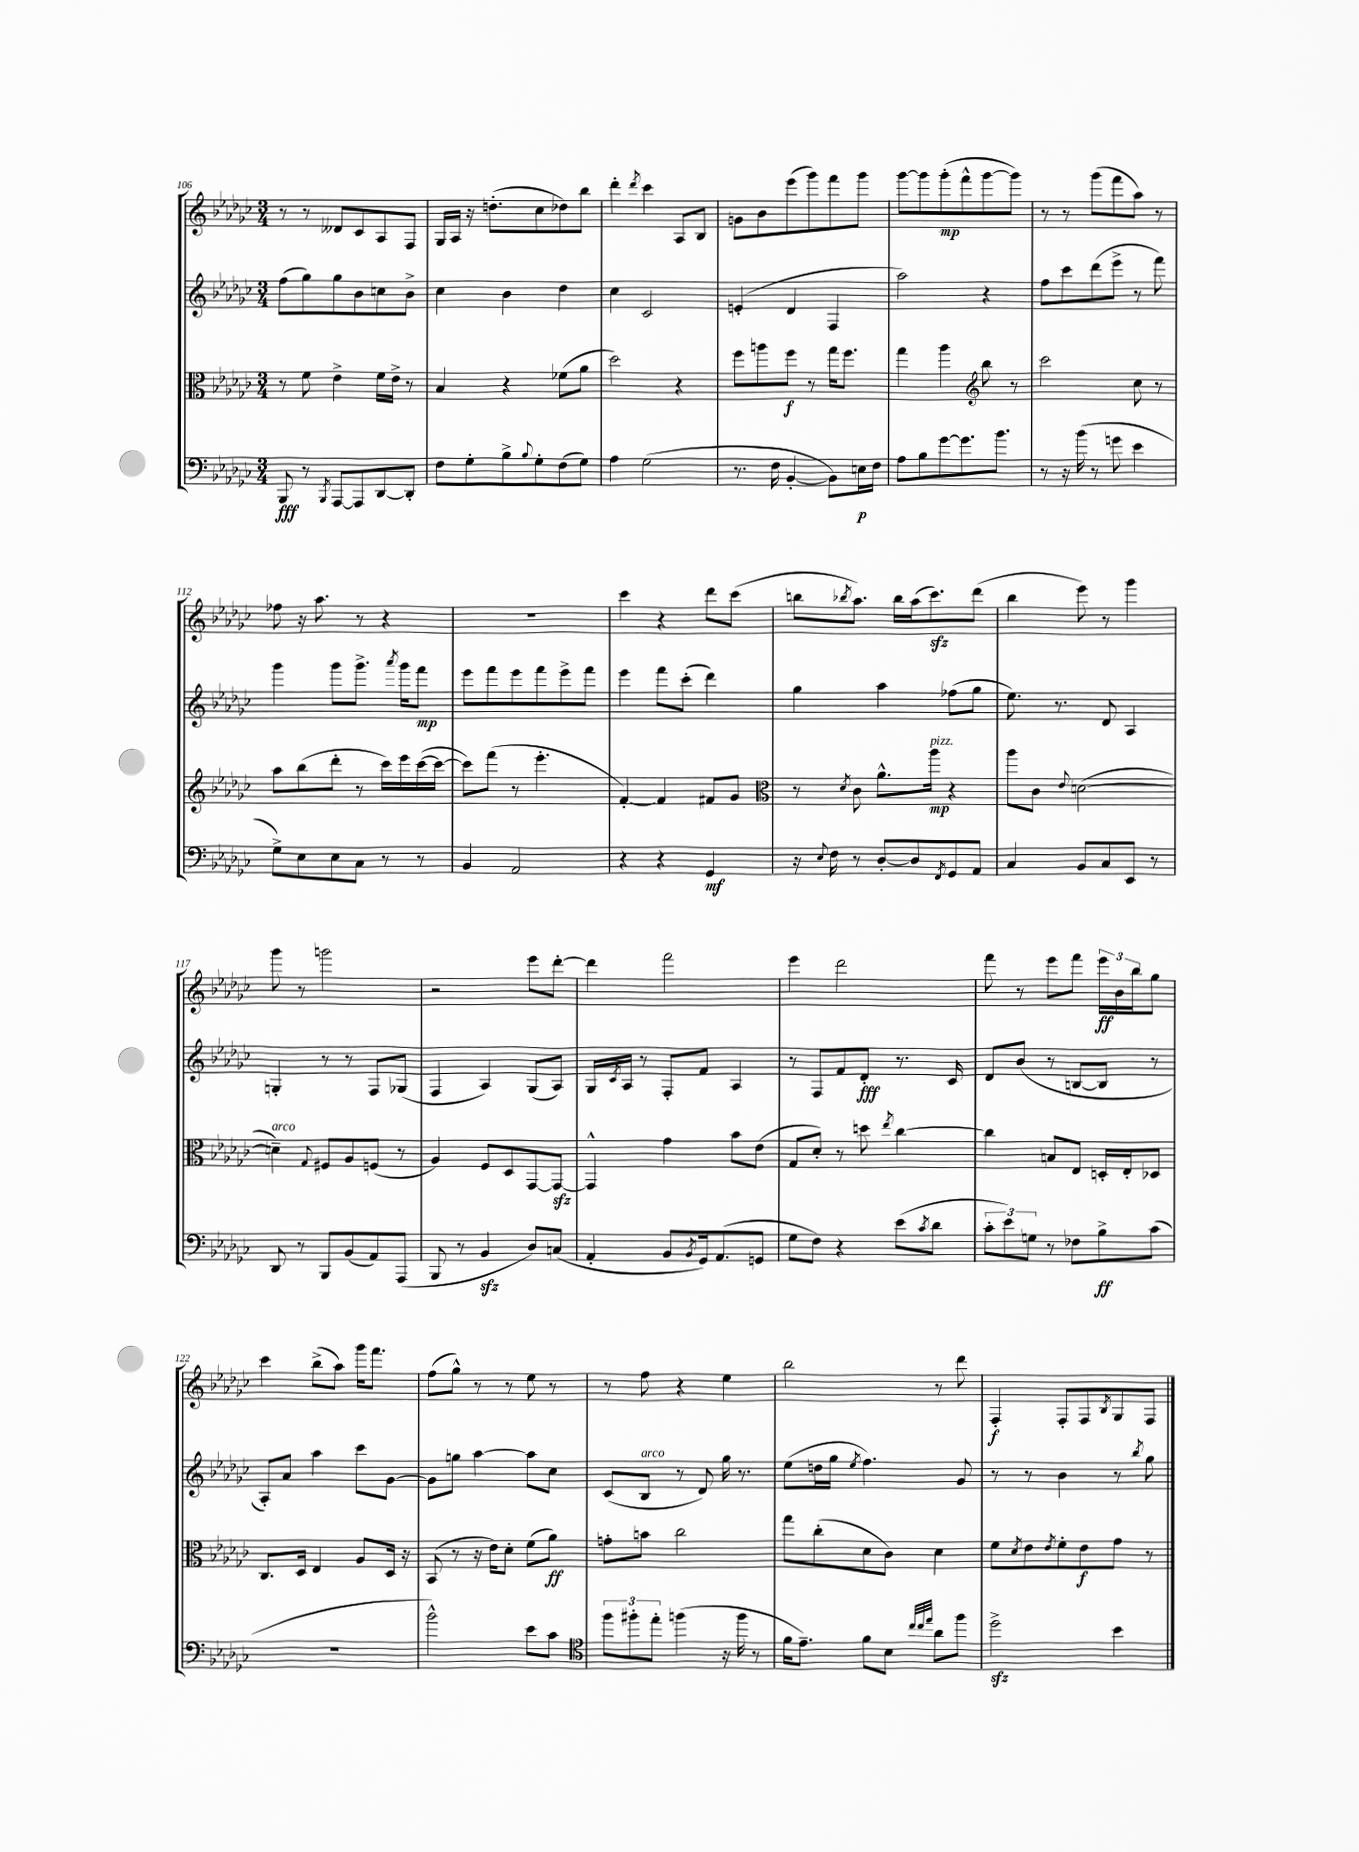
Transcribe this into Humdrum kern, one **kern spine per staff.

**kern	**kern	**kern	**kern
*staff4	*staff3	*staff2	*staff1
*clefF4	*clefC3	*clefG2	*clefG2
*k[b-e-a-d-g-c-]	*k[b-e-a-d-g-c-]	*k[b-e-a-d-g-c-]	*k[b-e-a-d-g-c-]
*M3/4	*M3/4	*M3/4	*M3/4
8BBB-	8r	(8ff	8r
8r	8f	8gg-)	8r
8qBBB-	.	.	.
[8AAA-	4e-^	8gg-	8d--
8AAA-]	.	8b-	8c-
[8DD-	16f	8cc	8A-
.	16e-^	.	.
8DD-']	8r	8b-^	8F
=	=	=	=
8F	4B-	4cc-	16G-
.	.	.	16A-
8G-'	.	.	16r
.	.	.	(8.dd'
8B-^	4r	4b-	.
8qqB-	.	.	.
8G-'	.	.	8cc-
(8F	(8f-	4dd-	8dd-)
8G-)	8a-	.	8bb-
=	=	=	=
4A-	2dd-)	4cc-	4ddd-'
.	.	.	8qddd-
(2G-	.	2c-	4ccc-
.	4r	.	8A-
.	.	.	8B-
=	=	=	=
8.r	8ff	(4e'	8g
.	8aa	.	8b-
16F	.	.	.
[4BB-'	8ff	4d-	(8eee-
.	8r	.	8ggg-)
8BB-])	16gg-	4F	8fff
.	8.ff	.	.
16E	.	.	8ggg-
16F	.	.	.
=	=	=	=
8A-	4gg-	2aa-)	[8ggg-
8B-	.	.	8ggg-]
[8g-	4aa-	.	(8ggg-'
8.g-]	.	.	8fff^^
*	*clefG2	*	*
.	8bb-	4r	[8ggg-
8.b-	.	.	.
.	8r	.	8ggg-])
=	=	=	=
8r	2ccc-	8ff	8r
16r	.	8ccc-	8r
(16b-	.	.	.
8r	.	(8ddd-	(8ggg-
8g	.	8eee-^	8fff
4e-	8cc-	8r	8aa-)
.	8r	8fff)	8r
=	=	=	=
8G-^)	8aa-	4ggg-	8ff-
8E-	(8bb-	.	16r
.	.	.	8.aa-
8E-	8ddd-'	8ggg-	.
8C-	8r	8.ggg-^	8r
8r	16ccc-)	.	4r
.	.	8qaaa-	.
.	16eee-	16ggg-	.
8r	([16ccc-	8fff	.
.	16ccc-_	.	.
=	=	=	=
4BB-	8ccc-])	8eee-	2.r
.	(8fff	8fff	.
2AA-	8r	8eee-	.
.	4.eee-'	8fff	.
.	.	8eee-^	.
.	.	8fff	.
=	=	=	=
4r	[4f')	4eee-	4ccc-
4r	4f]	8fff	4r
.	.	(8ccc-'	.
4GG-	8f#	4ddd-)	8ddd-
.	8g-	.	(8ccc-
=	=	=	=
*	*clefC3	*	*
16r	8r	4gg-	8bb
8qqE-	.	.	.
16F	.	.	.
.	8qd-	.	8qbb-
8r	8c-	.	8.aa-)
[8D-'	8.a-^^	4aa-	.
.	.	.	16bb-
8D-]	.	.	(16aa-
.	16aa-	.	8.ccc-)
8qFF	.	.	.
8GG-	4r	(8ff-	.
8AA-	.	8gg-	(8ddd-
=	=	=	=
4C-	8aa-	8.ee-)	4bb-
.	8c-	.	.
.	.	8.r	.
.	8qqe-	.	.
8BB-	([2d	.	8eee-)
8C-	.	8d-	8r
8EE-	.	4A-	4ggg-
8r	.	.	.
=	=	=	=
8DD-	4d~])	4G'	8ggg-
8r	.	.	8r
.	8qqG-	.	.
8BBB-	8F#	8r	2ggg
(8BB-	8A-	8r	.
8AA-)	(8F	8F	.
(8AAA-	8r	(8G-	.
=	=	=	=
8BBB-	4A-)	4F	2r
8r	.	.	.
4BB-	8F	4A-)	.
.	8D-	.	.
8D-)	[8GG-	(8G-	8eee-
(8C	8GG-_	8A-)	[8ddd-'
=	=	=	=
4AA-'	4GG-^^]	16G-	4ddd-]
.	.	8qc-	.
.	.	16A-	.
.	.	8r	.
8BB-	4g-	8F'	2fff
8qBB-	.	.	.
16GG-)	.	8f	.
(8.AA-	.	.	.
.	8b-	4A-	.
8GG	(8e-	.	.
=	=	=	=
8G-	8G-	8r	4eee-
8F)	8d-')	8F	.
4r	8r	8f	2ddd-
.	8dd	8d-'	.
.	8qee-	.	.
(8e-	[4cc-	8.r	.
8qc-	.	.	.
8d-	.	.	.
.	.	16c-	.
=	=	=	=
12c-'	4cc-]	8d-	8fff
12e-)	.	.	.
.	.	(8b-	8r
12G	.	.	.
8r	8B	8r	8eee-
8F-	8E-	[8B	8fff
8B-^	16D'	8B]	24eee-
.	.	.	24b-
.	16E-'	.	.
.	.	.	24bb-
(8c-	8D-	8r	8gg-
=	=	=	=
2.r	8.C-	8A-')	4ccc-
.	.	8a-	.
.	16D-	.	.
.	4E-	4aa-	(8bb-^
.	.	.	8aa-)
.	8A-	8ccc-	16ggg-
.	.	.	8.fff
.	16D-	[8g-	.
.	16r	.	.
=	=	=	=
2b-^^)	(8BB-	8g-]	(8ff
.	8r	8gg	8gg-^^)
.	16r	[4aa-	8r
.	16e-)	.	.
.	8d-'	.	8r
8e-	(8f	8aa-]	8ee-
8c-	8a-)	8cc-	8r
=	=	=	=
*clefC4	*	*	*
12ff	8g'	(8c-	8r
12ff#'	.	.	.
.	8b	8B-	8ff
12ee-'	.	.	.
(4ff	2cc-	8r	4r
.	.	8d-)	.
16r	.	16gg-	4ee-
16ff	.	8.r	.
8r	.	.	.
=	=	=	=
16f	8gg-	(8ee-	2bb-
8.e-~)	.	.	.
.	(8cc-'	16dd	.
.	.	16gg-	.
.	.	8qee-	.
8f	8d-	4.ff)	.
8B-	8c-)	.	.
32qqcc-	.	.	.
32qqcc-	.	.	.
32qqee-	.	.	.
8a-	4d-	.	8r
8ff	.	8g-	8ddd-
=	=	=	=
2dd-^	8f	8r	4F'
.	8qd-	.	.
.	8e-	8r	.
.	8qe-	.	.
.	8f'	4b-	8F'
.	8e-	.	8F
.	.	.	8qB-
4b-	8g-	8r	8G-
.	.	8qbb-	.
.	8r	8gg-	8F
==	==	==	==
*-	*-	*-	*-
